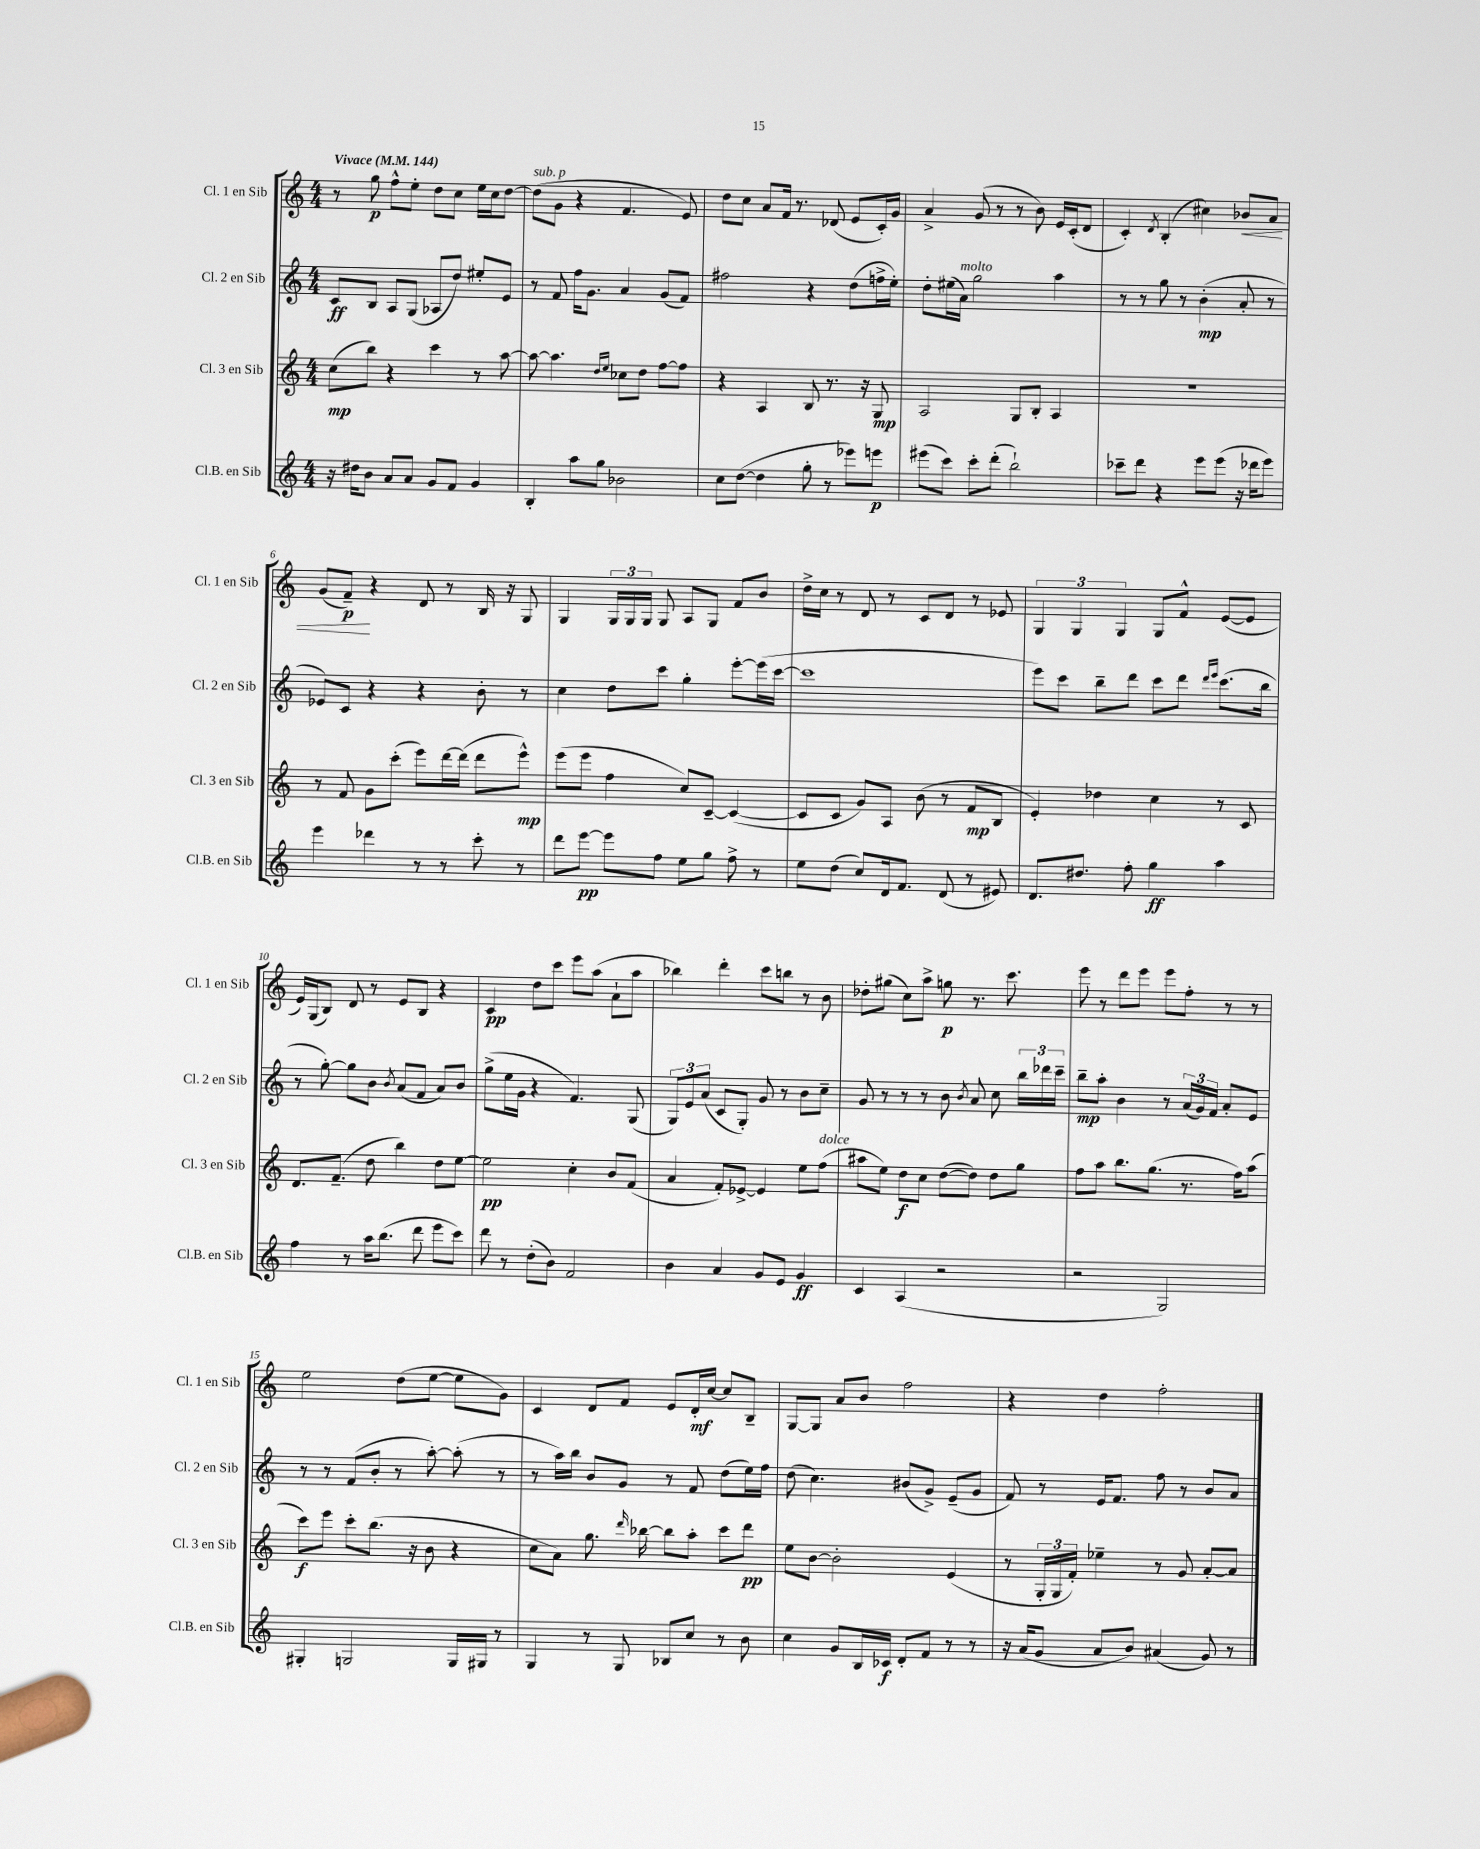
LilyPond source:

<<
\new StaffGroup <<
\new Staff = "s0" \with { instrumentName = "Cl. 1 en Sib" shortInstrumentName = "Cl. 1 en Sib" } {
    \clef treble \key c \major \numericTimeSignature \time 4/4 \tempo "Vivace" 4 = 144
    \autoBeamOff r8 g''8\p f''8[-^ e''8]-. d''8[ c''8] e''16[ c''16 d''8]~ |
    d''8[^\markup { \italic "sub. p" }( g'8] r4 f'4. e'8) |
    d''8[ c''8] a'8[ f'16] r8. des'8( e'8[ c'16-.) g'16] |
    a'4-> g'8( r8 r8 b'8) e'16[ c'16-.( d'8] |
    c'4-.) \acciaccatura { d'8 } b4-.( cis''4) bes'8[\< a'8] |
    g'8[( f'8]--\p\!) r4 d'8 r8 b16 r16 g8 |
    g4 \tuplet 3/2 { g16[ g16 g16] } g8 a8[ g8] f'8[ b'8] |
    d''16[-> c''16] r8 d'8 r8 c'8[ d'8] r8 ees'8 |
    \tuplet 3/2 { g4 g4 g4 } g8[ f'8]-^ e'8[~( e'8] |
    e'16[) g16( b8]) d'8 r8 e'8[ b8] r4 |
    c'4\pp d''8[ c'''8] e'''8[ a''8]( a'8[-! a''8] |
    bes''4) d'''4-. c'''8[ b''8] r8 b'8 |
    des''8[-. gis''8]( c''8[) a''8]-> g''8\p r8. c'''8. |
    e'''8 r8 d'''8[ e'''8] e'''8[ f''8]-. r8 r8 |
    e''2 d''8[( e''8]~ e''8[ g'8]) |
    c'4 d'8[ f'8] e'8[ d'16-.\mf c''16]~ c''8[ b8]-- |
    g8[~ g8] a'8[ b'8] f''2 |
    r4 d''4 f''2-. \bar "|." |
}
\new Staff = "s1" \with { instrumentName = "Cl. 2 en Sib" shortInstrumentName = "Cl. 2 en Sib" } {
    \clef treble \key c \major \numericTimeSignature \time 4/4
    \autoBeamOff c'8[\ff b8] a8[ g8]( aes8[ d''8]) eis''8[-. e'8] |
    r8 f'8 f''16[ g'8.] a'4 g'8[( f'8]) |
    fis''2 r4 d''8[( f''16-> e''16]-.) |
    d''8[-. eis''16( a'16]^\markup { \italic "molto" }) g''2 a''4 |
    r8 r8 g''8 r8 b'4-.\mp( a'8-. r8 |
    ees'8[) c'8] r4 r4 b'8-. r8 |
    c''4 d''8[ c'''8] g''4-. e'''8[~-. e'''16( c'''16]~ |
    c'''1 |
    e'''8[) c'''8] b''8[-- d'''8] c'''8[ d'''8] \grace { d'''16[ e'''16] } c'''8.[( b''16] |
    r8 g''8~-.) g''8[ b'8] \acciaccatura { b'8 } a'8[( f'8] a'8[) b'8] |
    g''8[->( e''16 g'16] r4 f'4.) g8( |
    \tuplet 3/2 { g8[) e'8 a'8]( } c'8[ g8]-.) g'8 r8 b'8[ c''8]-- |
    g'8 r8 r8 r8 b'8 \acciaccatura { b'8 } a'8 c''8 \tuplet 3/2 { b''16[ des'''16 c'''16]-- } |
    b''8[--\mp a''8]-. b'4 r8 \tuplet 3/2 { a'16[( g'16) f'16] } a'8[-. e'8] |
    r8 r8 f'8[( b'8]-. r8 a''8~-.) a''8-.( r8 |
    r8 a''16[) b''16] b'8[ g'8] r8 f'8 d''8[( e''16) f''16] |
    d''8( c''4.) bis'8[( g'8]->) e'8[--( g'8] |
    f'8) r8 e'16[ f'8.] f''8 r8 b'8[ a'8] \bar "|." |
}
\new Staff = "s2" \with { instrumentName = "Cl. 3 en Sib" shortInstrumentName = "Cl. 3 en Sib" } {
    \clef treble \key c \major \numericTimeSignature \time 4/4
    \autoBeamOff c''8[\mp( b''8]) r4 c'''4 r8 a''8~ |
    a''8~ a''4. \grace { d''16[ e''16] } ces''8[ d''8] f''8[~ f''8] |
    r4 a4 b8 r8. r16 g8\mp |
    a2 g8[ b8]-. a4 |
    R1 |
    r8 f'8 g'8[ c'''8]-.( e'''8[) d'''16~ d'''16]( d'''8[ e'''8]-^\mp) |
    e'''8[( e'''8] f''4 c''8[) c'8]~-- c'4~( |
    c'8[ c'8] g'8[) a8] b'8( r8 f'8[\mp b8] |
    e'4-.) des''4 c''4 r8 c'8 |
    d'8.[ f'8.]--( d''8 b''4) d''8[ e''8]~ |
    e''2\pp c''4-. b'8[ f'8]( |
    a'4 f'8[-.) ees'8]~-> ees'4 e''8[ f''8]^\markup { \italic "dolce" }( |
    ais''8[ e''8]) d''8[\f c''8] d''8[~( d''8]) d''8[ g''8] |
    f''8[ a''8] b''8.[ g''8.]( r8. f''16[) a''8]( |
    c'''8[\f) e'''8] c'''8[-. b''8.]( r16 b'8 r4 |
    c''8[ a'8]) g''8. \grace { d'''16 } bes''16~ bes''8[ a''8]-. c'''8[ d'''8]\pp |
    e''8[ b'8]~ b'2-. e'4( |
    r8 \tuplet 3/2 { g16[-. g16 f'16]-.) } ees''4-- r8 g'8 a'8[~-. a'8] \bar "|." |
}
\new Staff = "s3" \with { instrumentName = "Cl.B. en Sib" shortInstrumentName = "Cl.B. en Sib" } {
    \clef treble \key c \major \numericTimeSignature \time 4/4
    \autoBeamOff r16 dis''16[ b'8] a'8[ a'8] g'8[ f'8] g'4 |
    b4-. a''8[ g''8] bes'2 |
    c''8[ d''8]~( d''4 g''8-. r8 ees'''8[) e'''8]\p |
    eis'''8[( c'''8]) c'''8[-. d'''8]-.( b''2-!) |
    ces'''8[-- d'''8] r4 e'''8[ e'''8]( r16 des'''16[ e'''8]) |
    e'''4 des'''4 r8 r8 c'''8-. r8 |
    d'''8[ e'''8]~\pp e'''8[ f''8] e''8[ g''8] f''8-> r8 |
    e''8[ d''8]( c''8[) d'16 f'8.] d'8( r8 eis'8) |
    d'8.[ dis''8.] f''8-. g''4\ff a''4 |
    f''4 r8 a''16[ b''8.]( d'''8 e'''8[ c'''8]) |
    d'''8 r8 d''8[-.( b'8]) f'2 |
    b'4 a'4 g'8[ e'8] g'4\ff |
    c'4 a4( r2 |
    r2 g2) |
    gis4-. g2 g16[ gis16] r8 |
    g4 r8 g8 bes8[ c''8] r8 b'8 |
    c''4 g'8[ b16 ces'16]\f d'8[-. f'8] r8 r8 |
    r16 a'16[( g'8] a'8[ b'8]) ais'4( g'8) r8 \bar "|." |
}
>>
>>
